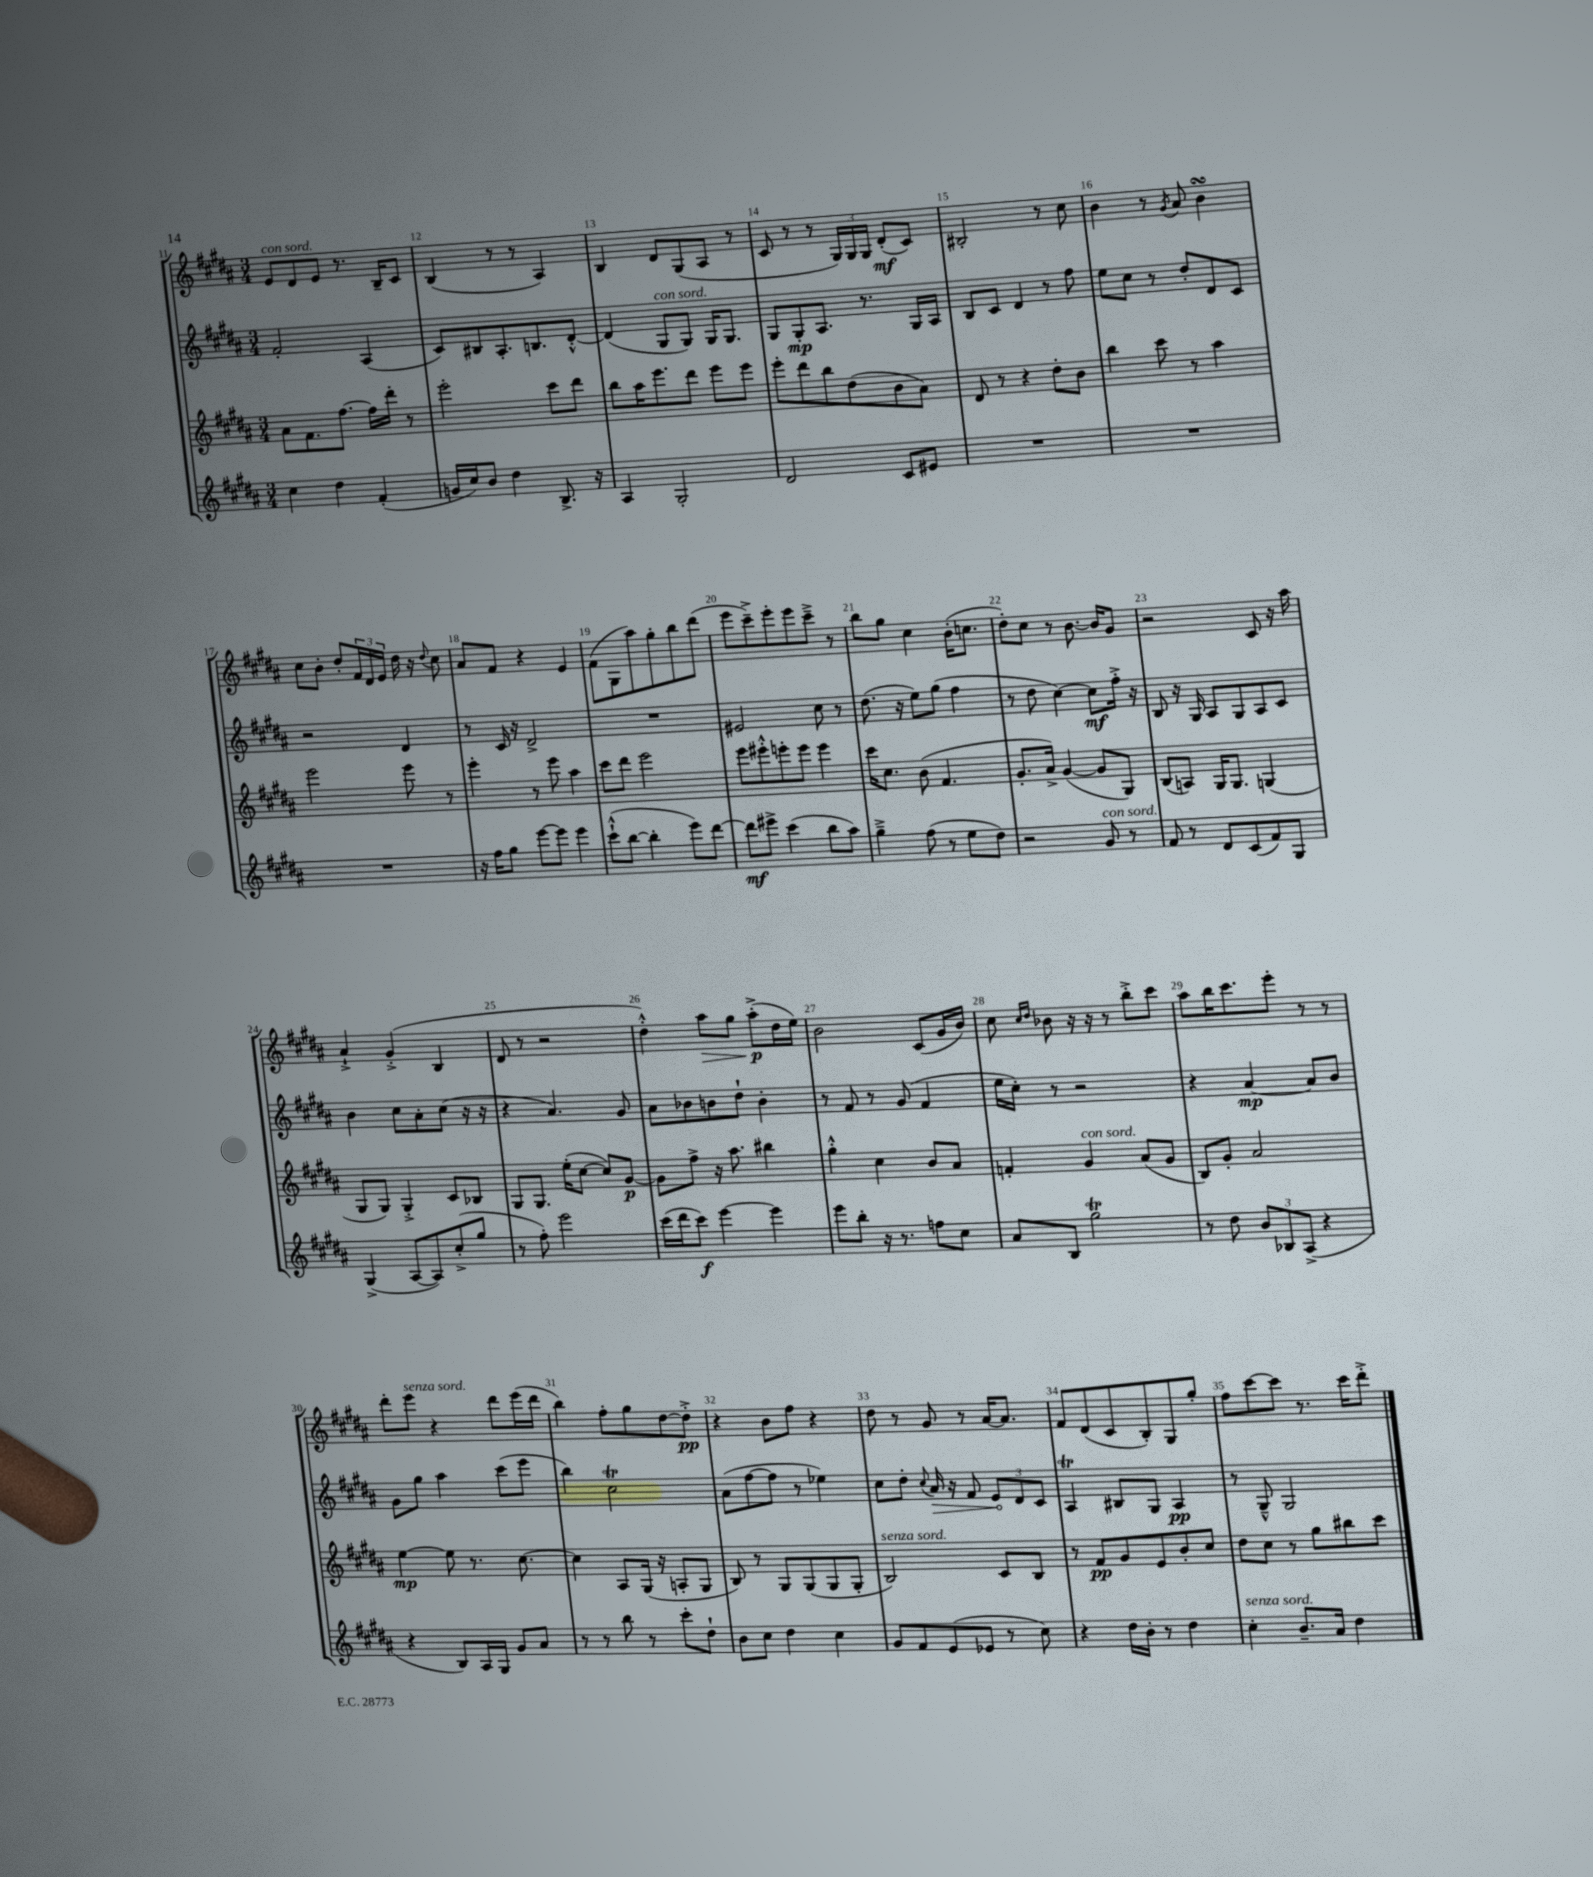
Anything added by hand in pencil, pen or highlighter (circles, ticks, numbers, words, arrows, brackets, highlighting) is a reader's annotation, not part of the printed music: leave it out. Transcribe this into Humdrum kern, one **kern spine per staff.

**kern	**kern	**kern	**kern
*staff4	*staff3	*staff2	*staff1
*clefG2	*clefG2	*clefG2	*clefG2
*k[f#c#g#d#a#]	*k[f#c#g#d#a#]	*k[f#c#g#d#a#]	*k[f#c#g#d#a#]
*M3/4	*M3/4	*M3/4	*M3/4
4cc#	8a#	2f#'	8e
.	8.f#	.	8d#
4dd#	.	.	8e
.	[8.ff#	.	.
.	.	.	8.r
(4f#'	16ff#]	(4A#	.
.	16ddd#'	.	16B~
.	8r	.	8c#
=	=	=	=
16g	2eee'	8c#)	(4B
16cc#)	.	.	.
8b	.	8B#	.
4dd#	.	8.A#'	8r
.	.	.	8r
.	.	8.B	.
8.B^	8ccc#	.	4A#)
.	8ddd#	[8d#'^^	.
16r	.	.	.
=	=	=	=
4A#	8bb	(4d#]	4B
.	16aa#	.	.
.	8.eee	.	.
2G#'	.	8G#	8d#
.	8ddd#	8G#)	(8G#
.	8eee	16G#	8A#
.	.	8.G#	.
.	8eee	.	8r
=	=	=	=
2d#	8eee'	8G#	8c#
.	8ddd#	8G#'	8r
.	8bb	8.A#	8r
.	(8dd#	.	24G#)
.	.	.	24G#
.	.	8.r	.
.	.	.	24G#
8c#	8b	.	(8d#'
8e#	8a#)	16G#	8c#)
.	.	16A#	.
=	=	=	=
2.r	8d#	8B	2B#'
.	8r	8c#	.
.	4r	4d#	.
.	8dd#'	8r	8r
.	8b	8ff#	8cc#
=	=	=	=
2.r	4bb	8ee	4b
.	.	8cc#	.
.	8ccc#	8r	8r
.	.	.	8qg#
.	8r	8dd#'	8a#
.	4aa#	8d#	4b
.	.	8c#	.
=	=	=	=
2.r	2eee	2r	8cc#
.	.	.	8b'
.	.	.	8dd#'
.	.	.	24f#
.	.	.	24d#
.	.	.	24e
.	8eee	4d#	16dd#
.	.	.	16r
.	.	.	8qqdd#
.	8r	.	8cc#
=	=	=	=
16r	4eee'	8r	8a#
16ff#	.	.	.
8gg#	.	16c#	8f#
.	.	16r	.
[8eee	8r	2d#^	4r
8eee]	8eee	.	.
4eee	4aa#	.	4e
=	=	=	=
(8ccc#`^^	8ccc#	2.r	(8f#
[8bb	8ddd#	.	8G#
4bb']	2eee	.	8aa#)
.	.	.	8gg#'
8eee)	.	.	8bb
[8ddd#	.	.	(8ddd#
=	=	=	=
8ddd#]	8eee	2e#	8eee
8eee#^	8eee#'^^	.	8ccc#~^)
(4ccc#	8eee'	.	8eee'
.	8eee	.	8eee
8bb	4eee	8cc#	8ccc#~^
8aa#)	.	8r	8r
=	=	=	=
4gg#~^	16ccc#	(8.dd#	8bb
.	8.cc#	.	.
.	.	.	8gg#
.	.	16r	.
(8ff#	(8b	8ee)	4cc#
8r	4.f#	(8gg#	.
8ee	.	4ff#	(16b'
.	.	.	8.cc
8dd#)	.	.	.
=	=	=	=
2r	8.g#'	8r	8dd#')
.	.	8dd#	8cc#
.	16a#^)	.	.
.	([4g#	[4cc#)	8r
.	.	.	[8.b
8g#	8g#]	8cc#]	.
.	.	.	16b]
8r	8G#)	16ff#'^	8g#
.	.	16r	.
=	=	=	=
8f#	(8B	8B	2r
8r	8A)	16r	.
.	.	16G#	.
8d#	16G#	8A#	.
.	8.G#	.	.
(8c#	.	8G#	.
8f#)	(4G	8A#	8c#
8G#	.	8c#	16r
.	.	.	16aa#
=	=	=	=
(4G#^	8G#	4b	4a#`^
.	8G#)	.	.
[8A#	4G#'^	8cc#	(4g#'^
8A#])	.	8a#'	.
(8cc#'^	8c#	(8cc#	4B
8gg#	8B-	16r	.
.	.	16r	.
=	=	=	=
8r	8G#	4r	8d#
8ff#')	8.G#	.	8r
2eee	.	4.a#)	2r
.	(16ee'	.	.
.	[8cc#	.	.
.	8cc#])	.	.
.	[8g#	8g#	.
=	=	=	=
(16ccc#	8g#]	8a#	4dd#'^^)
16ddd#	.	.	.
8ccc#)	8ff#^	8b-	.
[4eee	16r	8b	8aa#
.	8.aa#	.	.
.	.	8dd#`	8gg#
4eee]	4bb#	4b'	(8aa#'^
.	.	.	16dd#
.	.	.	16ee)
=	=	=	=
8eee	4gg#'^^	8r	2b
8bb'	.	8f#	.
16r	4cc#	8r	.
8.r	.	.	.
.	.	(8g#	.
8ff	8b	4f#	(8c#
8cc#	8a#	.	16g#
.	.	.	16b)
=	=	=	=
8a#	4f'	16ee	8cc#
.	.	16cc#')	.
.	.	.	16qqcc#
.	.	.	16qqdd#
8B	.	8r	8b-
2gg#	4g#	2r	16r
.	.	.	16r
.	.	.	8r
.	(8a#	.	8bb'^
.	8g#	.	8ccc#
=	=	=	=
8r	8B)	4r	8aa#
8dd#	8g#'	.	16bb
.	.	.	8.ccc#
12b	2a#	[4a#	.
12B-	.	.	.
.	.	.	8eee'
(12A#^	.	.	.
4r	.	8a#]	8r
.	.	8b	8r
=	=	=	=
4r	[4ee	8g#	8ddd#'
.	.	8gg#	8eee
8B)	8ee]	4aa#	4r
16A#	8.r	.	.
16G#	.	.	.
8g#	.	(8ccc#	8ddd#
.	[8.cc#	.	.
8a#	.	8eee	(16eee
.	.	.	16ddd#
=	=	=	=
8r	4cc#]	4bb)	4bb)
8r	.	.	.
8bb	8A#	2cc#	8ff#'
8r	(16G#	.	8gg#
.	16r	.	.
8ccc#'	8A'	.	[8dd#
8dd#`	8G#	.	8dd#'^]
=	=	=	=
8b	8B)	(8a#	4r
8cc#	8r	[8ff#	.
4dd#	8G#	8ff#]	8b
.	(8G#	8r	8ff#
4cc#	8G#	4ee-)	4r
.	8G#'	.	.
=	=	=	=
8g#	2B)	8cc#	8dd#
8f#	.	8dd#'	8r
.	.	8qqcc#	.
(8e	.	16a#	8g#
.	.	16r	.
8e-	.	8f#	8r
8r	8c#	12e	[16a#
.	.	.	8.a#]
.	.	12d#	.
8cc#)	8B	.	.
.	.	12c#	.
=	=	=	=
4r	8r	4A#	8f#
.	8f#	.	(8d#
16dd#	8g#	8B#	8c#
16b'	.	.	.
8r	8e	8G#	8B')
4dd#	8b'	4A#	8G#
.	8cc#	.	8gg#'
=	=	=	=
4cc#'	8dd#	8r	8ff#
.	8cc#	8G#~^^	[8ccc#
8.b~	8r	2G#	8ccc#]
.	8gg#	.	8.r
16a#	.	.	.
4dd#	8bb#	.	.
.	.	.	16ccc#
.	8ccc#	.	8ddd#'^
==	==	==	==
*-	*-	*-	*-
